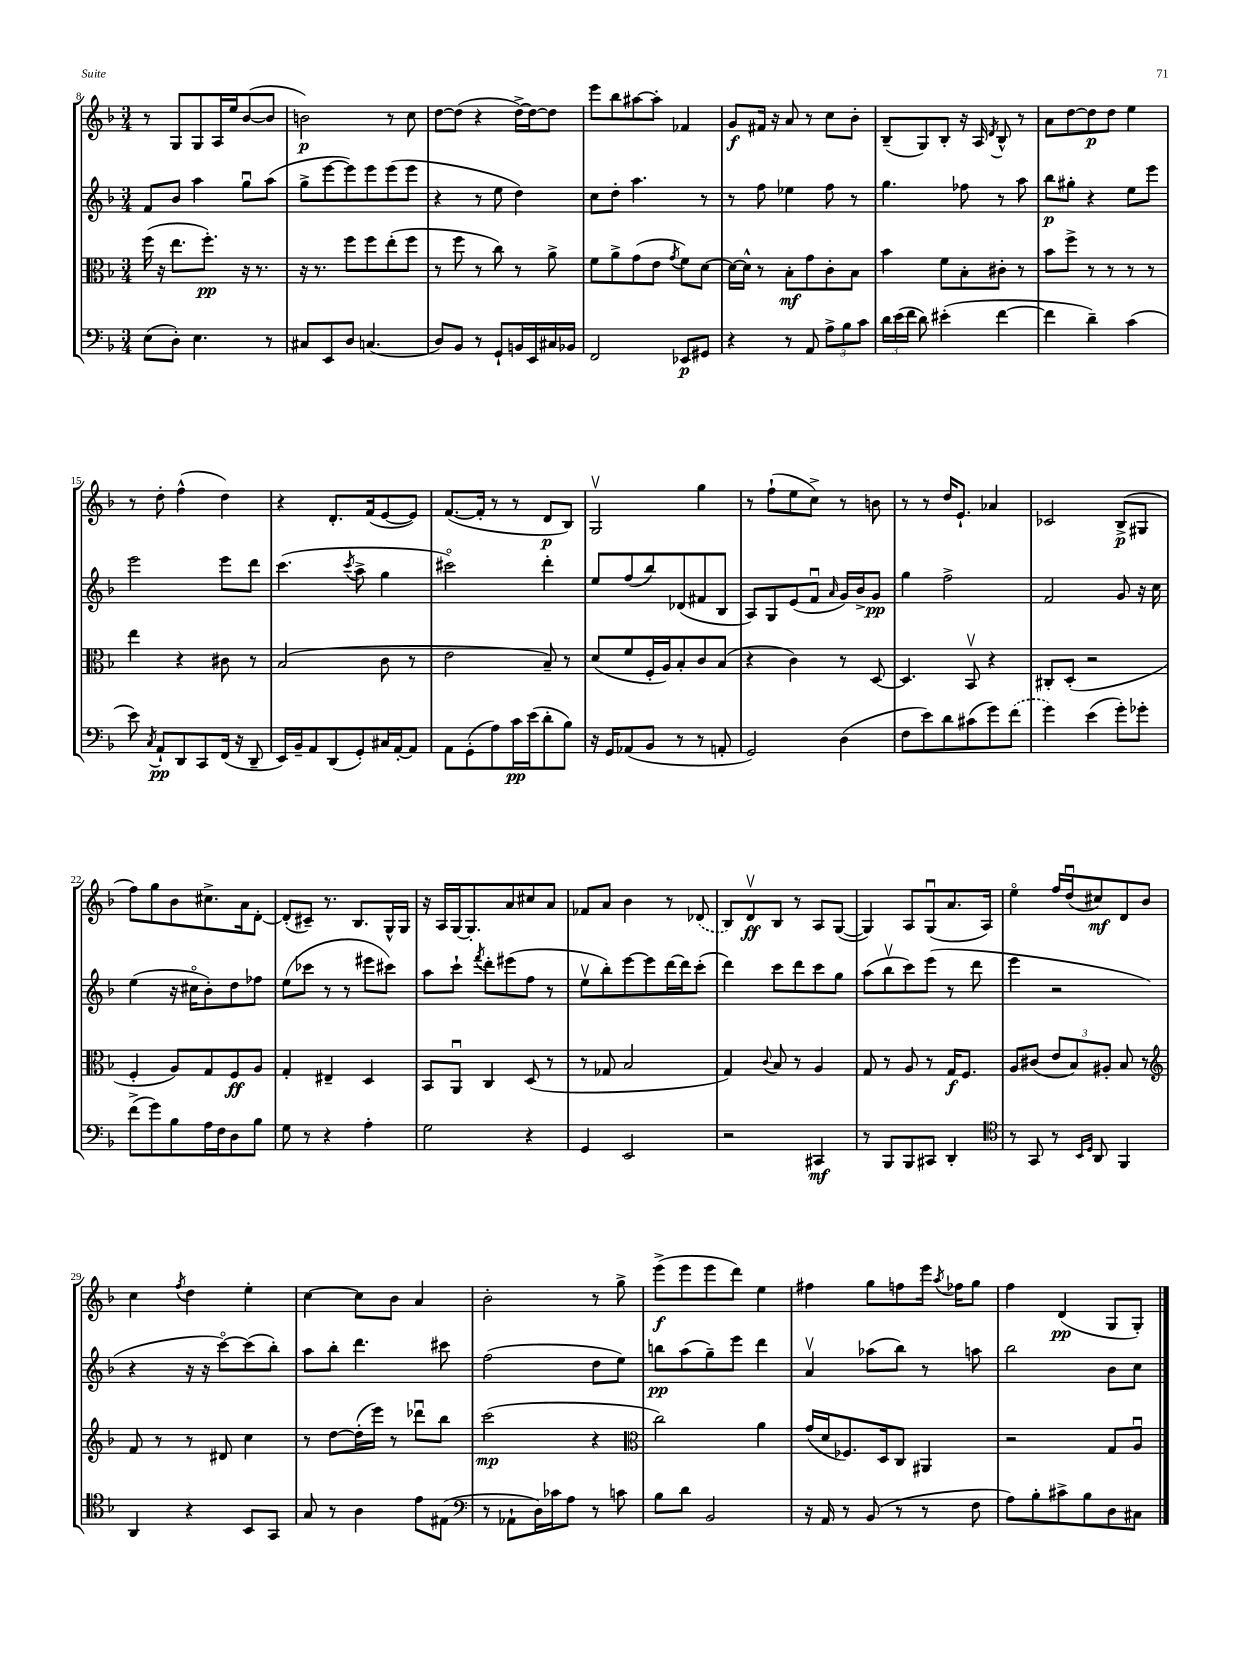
<<
\new StaffGroup <<
\new Staff = "s0" {
    \clef treble \key f \major \numericTimeSignature \time 3/4
    \autoBeamOff r8 g8[ g8 a16 e''16 bes'8~( bes'8] |
    b'2\p) r8 c''8 |
    d''8[~ d''8]( r4 d''16[~->) d''16~ d''8] |
    e'''8[ bes''8 ais''8~ ais''8]-. fes'4 |
    g'8[\f fis'16] r16 a'8 r8 c''8[ bes'8]-. |
    bes8[--( g8) bes8]-. r16 a16 \acciaccatura { d'8 } bes8-^ r8 |
    a'8[ d''8~ d''8\p d''8] e''4 |
    r8 d''8-. f''4-^( d''4) |
    r4 d'8.[-. f'16( e'8~ e'8]) |
    f'8.[~( f'16]-. r8 r8 d'8[\p bes8]) |
    g2\upbow g''4 |
    r8 f''8[-!( e''8 c''8]->) r8 b'8 |
    r8 r8 d''16[ e'8.]-! aes'4 |
    ces'2 bes8[->\p( gis8] |
    f''8[) g''8 bes'8 cis''8.-> a'16 d'8]~-. |
    d'8[-.( cis'8]--) r8. bes8.[ g16-^ g16] |
    r16 a16[ g16~ g8.-. a'8 cis''8 a'8] |
    fes'8[ a'8] bes'4 r8 \once \slurDashed des'8( |
    bes8[) d'8\upbow\ff bes8] r8 a8[ g8]~( |
    g4) a8[ g8\downbow( a'8. a16]) |
    e''4\flageolet f''16[ d''16\downbow( cis''8\mf) d'8 bes'8] |
    c''4 \acciaccatura { f''8 } d''4 e''4-. |
    c''4~ c''8[ bes'8] a'4 |
    bes'2-. r8 g''8-> |
    e'''8[->\f( e'''8 e'''8 d'''8]) e''4 |
    fis''4 g''8[ f''8 e'''16] \acciaccatura { a''8 } fes''16[ g''8] |
    f''4 d'4\pp( g8[ g8]-.) \bar "|." |
}
\new Staff = "s1" {
    \clef treble \key f \major \numericTimeSignature \time 3/4
    \autoBeamOff f'8[ bes'8] a''4 g''8[\downbow a''8]( |
    g''8[-> e'''8~ e'''8) e'''8 e'''8( e'''8] |
    r4 r8 e''8 d''4) |
    c''8[ d''8]-. a''4. r8 |
    r8 f''8 ees''4 f''8 r8 |
    g''4. fes''8 r8 a''8 |
    bes''8[\p gis''8]-. r4 e''8[ e'''8] |
    e'''2 e'''8[ d'''8] |
    c'''4.( \acciaccatura { c'''8 } a''8-> g''4 |
    cis'''2\flageolet) d'''4-. |
    e''8[ f''8( bes''8) des'8( fis'8 bes8] |
    a8[) g8 e'8( f'8]\downbow \grace { a'16 } g'16[) bes'16-> g'8]\pp |
    g''4 f''2-> |
    f'2 g'8 r16 c''16 |
    e''4( r16 cis''16[\flageolet bes'8-.) d''8 fes''8] |
    e''8[( ces'''8] r8 r8 eis'''8[ cis'''8]) |
    a''8[ c'''8]-! \acciaccatura { f'''8 } d'''8[-. eis'''8( f''8] r8 |
    e''8[\upbow bes''8-.) e'''8~ e'''8 d'''16~ d'''16 c'''8]-.( |
    d'''4) c'''8[ d'''8 c'''8 g''8] |
    a''8[( bes''8\upbow c'''8) e'''8]( r8 d'''8 |
    e'''4 r2 |
    r4 r16 r16 c'''8[~\flageolet) c'''8( bes''8]-.) |
    a''8[ bes''8]-. d'''4. cis'''8 |
    f''2( d''8[ e''8]) |
    b''8[\pp a''8( g''8--) e'''8] d'''4 |
    a'4\upbow aes''8[( bes''8]) r8 a''8 |
    bes''2 bes'8[ c''8] \bar "|." |
}
\new Staff = "s2" {
    \clef alto \key f \major \numericTimeSignature \time 3/4
    \autoBeamOff f''16( r16 e''8.[ f''8.]-.\pp) r16 r8. |
    r16 r8. f''8[ f''8 e''8-.( f''8] |
    r8 f''8 r8 c''8) r8 a'8-> |
    f'8[ a'8-> g'8( e'8] \acciaccatura { g'8 } f'8[) d'8]~ |
    d'16[~ d'16]-^ r8 bes8[-.\mf g'8 c'8-. bes8] |
    bes'4 f'8[ bes8-. cis'8]-. r8 |
    bes'8[ f''8]-> r8 r8 r8 r8 |
    e''4 r4 cis'8 r8 |
    bes2( c'8 r8 |
    e'2 bes8--) r8 |
    d'8[( f'8 f16-. a16) bes8-. c'8 bes8]( |
    r4 c'4) r8 d8~ |
    d4. bes,8\upbow r4 |
    cis8[-. d8]-.( r2 |
    f4-. a8[) g8 f8\ff a8] |
    g4-. eis4-- d4 |
    bes,8[ a,8]\downbow c4 d8( r8 |
    r8 ges8 bes2 |
    g4) \appoggiatura { c'8 } bes8 r8 a4 |
    g8 r8 a8 r8 g16[\f f8.] |
    a8[ cis'8]( \tuplet 3/2 { e'8[ bes8) ais8]-. } bes8 r8 |
    \clef treble f'8 r8 r8 dis'8 c''4 |
    r8 d''8[~ d''16-.( e'''16]) r8 des'''8[\downbow bes''8] |
    c'''2\mp( r4 |
    \clef alto c''2) a'4 |
    g'16[( d'16 fes8.) d16 c8] ais,4 |
    r2 g8[ a8]\downbow \bar "|." |
}
\new Staff = "s3" {
    \clef bass \key f \major \numericTimeSignature \time 3/4
    \autoBeamOff e8[( d8]-.) e4. r8 |
    cis8[ e,8 d8] c4.( |
    d8[) bes,8] r8 g,8[-! b,16 e,16 cis16 bes,16] |
    f,2 ees,8[\p gis,8] |
    r4 r8 a,8 \tuplet 3/2 { a8[-> bes8 c'8] } |
    \tuplet 3/2 { d'16[ e'16( f'16] } d'8) eis'4-.( f'4~ |
    f'4 d'4--) c'4( |
    e'8) \acciaccatura { c8 } a,8[-!\pp d,8 c,8 f,16]( r16 d,8-- |
    e,16[) bes,16-- a,8 d,8( g,8-.) cis16 a,16~-. a,8] |
    a,8[ g,8-.( a8) c'16\pp e'16( d'8-. bes8]) |
    r16 g,16[ aes,8( bes,8] r8 r8 a,8-. |
    g,2) d4( |
    f8[ e'8) d'8 cis'8( g'8) \once \slurDashed f'8]( |
    g'4) e'4( g'8[-.) ges'8]-. |
    f'8[->( g'8) bes8 a16 f16 d8 bes8] |
    g8 r8 r4 a4-. |
    g2 r4 |
    g,4 e,2 |
    r2 cis,4\mf |
    r8 bes,,8[ bes,,8 cis,8] d,4-. |
    \clef tenor r8 g,8 r8 \grace { bes,16[ d16] } a,8 f,4 |
    a,4 r4 bes,8[ g,8] |
    g8 r8 a4 e'8[ eis8]( |
    \clef bass r8 aes,8[-! d16) ces'16 a8] r8 c'8 |
    bes8[ d'8] bes,2 |
    r16 a,16 r8 bes,8( r8 r8 f8 |
    a8[) bes8-. cis'8-> bes8 d8 cis8] \bar "|." |
}
>>
>>
\layout { \context { \Score currentBarNumber = #8 } }
